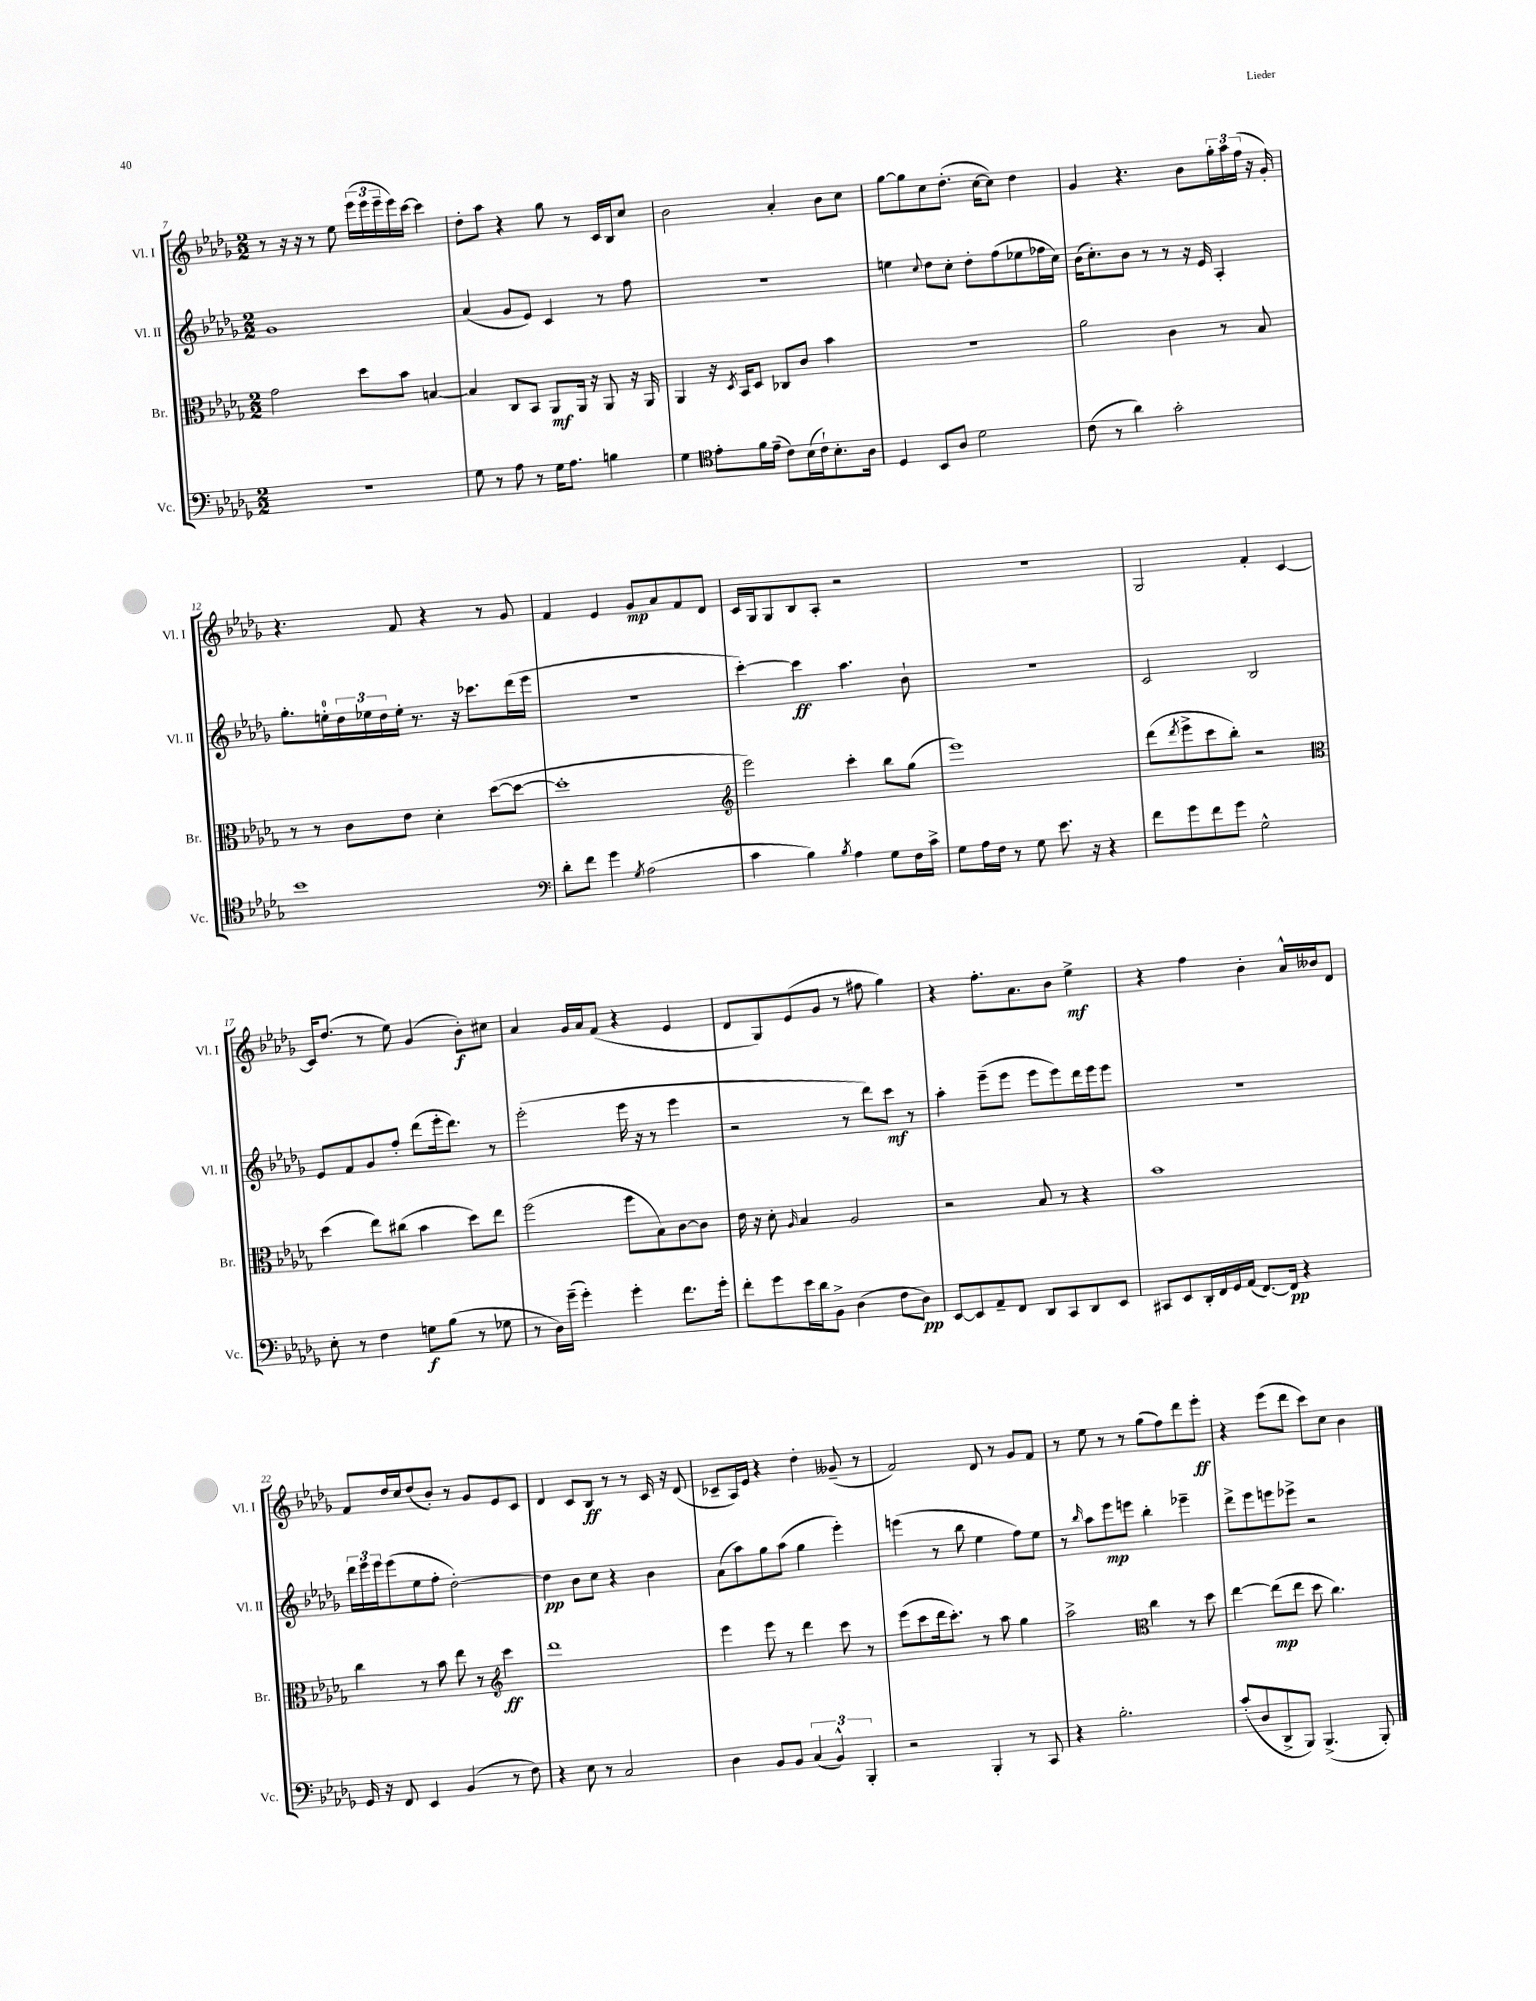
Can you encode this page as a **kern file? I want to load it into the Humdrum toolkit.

**kern	**kern	**kern	**kern
*staff4	*staff3	*staff2	*staff1
*clefF4	*clefC3	*clefG2	*clefG2
*k[b-e-a-d-g-]	*k[b-e-a-d-g-]	*k[b-e-a-d-g-]	*k[b-e-a-d-g-]
*M2/2	*M2/2	*M2/2	*M2/2
1r	2g-\	1g-	8r
.	.	.	16r
.	.	.	16r
.	.	.	8r
.	.	.	8ee-\
.	8dd-\L	.	(24eee-\LL
.	.	.	24eee-\
.	.	.	24eee-~\
.	8b-\J	.	16eee-\)
.	.	.	[16ccc\JJ
.	[4B/	.	4ccc\]
=	=	=	=
8G-\	4B/]	(4a-/	8dd-'\L
8r	.	.	8aa-\J
8A-\	8C/L	8g-/L	4r
8r	8BB-/J	8e-/J)	.
16G-\LK	8AA-/L	4c/	8gg-\
8.A-\J	.	.	.
.	16AA-/Jk	.	8r
.	16r	.	.
4B\	8AA-/	8r	16c/LL
.	.	.	16B-/J
.	16r	8ff\	8cc/J
.	16AA-/	.	.
=	=	=	=
4G-\	4AA-/	1r	2b-\
*clefC4	*	*	*
8e-'\L	16r	.	.
.	8qD-/	.	.
.	16BB-/LK	.	.
16f\L	8D-/J	.	.
(16e-~\JJ	.	.	.
8c\L)	8C-/L	.	4a-'/
(16B-\L	8c/J	.	.
16c`\J)	.	.	.
8.B-'\	4b-\	.	8b-\L
.	.	.	8cc\J
16A-\Jk	.	.	.
=	=	=	=
4D-/	1r	4ee\	[8gg-\L
.	.	.	8gg-\]
.	.	8qqcc/	.
8BB-/L	.	8dd-\L	8cc\
8A-/J	.	8cc'\J	(8.dd-'\J
2d-\	.	8dd-'\L	.
.	.	.	[16cc\LK
.	.	(8ff\	8cc\]J)
.	.	8ee-\	4dd-\
.	.	16ff-\L	.
.	.	16cc\JJ)	.
=	=	=	=
(8c\	2a-\	(16b-\LK	4g-/
.	.	8.cc'\)	.
8r	.	.	.
4a-\)	.	8b-\J	4.r
.	.	8r	.
2g-'\	4c\	8r	.
.	.	16r	8b-\L
.	.	16e-/	.
.	8r	4A-'/	24gg-'\L
.	.	.	24aa-\
.	.	.	(24ff\JJ
.	8B-/	.	16r
.	.	.	16g-'/)
=	=	=	=
1b-	8r	8.gg-'\L	4.r
.	8r	.	.
.	.	16ee'\L	.
.	8c\L	24dd-\	.
.	.	24ee-\	.
.	.	24dd-\	.
.	8e-\J	16ee-'\JJ	8f/
.	.	8.r	.
.	4d-'\	.	4r
.	.	16r	.
.	.	8.ccc-\L	.
.	([8dd-\L	.	8r
.	8dd-\_J	(16ddd-\L	8g-/
.	.	16eee-\JJ	.
=	=	=	=
*clefF4	*	*	*
8d-'\L	1dd-']	1r	4f/
8f\J	.	.	.
4g-\	.	.	4e-/
8qG-/	.	.	.
(2A-\	.	.	8g-/L
.	.	.	8a-/
.	.	.	8f/
.	.	.	8d-/J
=	=	=	=
*	*clefG2	*	*
4c\	2eee-\)	[4ccc'\)	16c/LL
.	.	.	16G-/J
.	.	.	8G-/
4B-\)	.	4ccc\]	8B-/
.	.	.	8A-'/J
8qB-/	.	.	.
4A-\	4ccc'\	4.aa-\	2r
8G-\L	8bb-\L	.	.
16F\L	(8gg-\J	8b-`\	.
16c^\JJ	.	.	.
=	=	=	=
8G-\L	1eee-)	1r	1r
16A-\L	.	.	.
16F\JJ	.	.	.
8r	.	.	.
8G-\	.	.	.
8.e-\	.	.	.
16r	.	.	.
4r	.	.	.
=	=	=	=
8f\L	(8ddd-\L	2c/	2G-/
.	8qddd-/	.	.
8g-\	8eee-^\	.	.
8f\	8ccc\	.	.
8g-\J	8bb-'\J)	.	.
2G-^^\	2r	2B-/	4f'/
.	.	.	[4c/
=	=	=	=
*	*clefC3	*	*
8E-'\	(4dd-\	8e-/L	16c/]LK
.	.	.	(8.dd-/J
8r	.	8f/	.
4F\	8ee-\L)	8g-/	8r
.	(8cc#\J	8ff'/J	8ee-\)
8G\L	4b-\	(8ddd-\L	(4g-/
(8B-\J	.	16eee-'\k	.
.	.	8.ddd-\J)	.
8r	8dd-\L)	.	8b-'\L)
8G-\	8ee-\J	8r	8cc#\J
=	=	=	=
8r	(2ff\	(2eee-'\	4a-/
16D-\LL)	.	.	.
(16g-~\JJ	.	.	.
4g-'\)	.	.	16g-/LL
.	.	.	16a-/J
.	.	.	(8f/J
4g-'\	8ff\L	16eee-\	4r
.	.	16r	.
.	8B-\)	8r	.
8.f\L	[8c\	4eee-\	4e-/
.	8c\]J	.	.
16g-'\Jk	.	.	.
=	=	=	=
8f'\L	16e-\	2r	8d-/L
.	16r	.	.
8g-\	8d-'\	.	8G-/)
.	16qqA-/	.	.
16e-\L	4B-/	.	(8e-/
16d-\J	.	.	.
8BB-^\J	.	.	8g-/J
(4D-\	2A-/	8r	8r
.	.	8ddd-\L)	8ff#\
8F\L	.	8ccc\J	4gg-\)
8D-\J)	.	8r	.
=	=	=	=
[8EE-/L	2r	4aa-'\	4r
8EE-/]	.	.	.
8AA-~/	.	(8eee-~\L	8.ff'\L
8FF/J	.	8eee-\J	.
.	.	.	8.a-\
8DD-/L	8B-/	8eee-\L	.
8CC/	8r	8eee-\)	8b-\J
8DD-/	4r	16ddd-\L	4ee-^\
.	.	16eee-\J	.
8EE-/J	.	8eee-\J	.
=	=	=	=
8CC#/L	1b-	1r	4r
8EE-/	.	.	.
16DD-'/L	.	.	4ff\
16FF/	.	.	.
16GG-/	.	.	.
(16AA-/JJ	.	.	.
[8.FF/L)	.	.	4b-'\
16FF/]Jk	.	.	.
4r	.	.	16a-^^/LL
.	.	.	16b--/J
.	.	.	8d-/J
=	=	=	=
16GG-/	4cc\	24ddd-\LL	8f/L
.	.	24eee-\	.
16r	.	.	.
.	.	24eee-\J	.
8FF/	.	(8eee-\	16dd-/L
.	.	.	16cc/J
4EE-/	8r	8ee-\	(8dd-/
.	8b-\	8ff'\J	8b-'/J)
(4BB-/	8ee-\	[2dd-'\)	8r
.	8r	.	8g-/L
*	*clefG2	*	*
8r	4ccc\	.	8e-/
8F\)	.	.	8c/J
=	=	=	=
4r	1ddd-	4dd-\]	4d-/
8E-\	.	8b-\L	8c/L
8r	.	8cc\J	8B-/J
2C/	.	4r	8r
.	.	.	8r
.	.	4b-\	16c/
.	.	.	16r
.	.	.	(8d-/
=	=	=	=
4D-\	4eee-\	(8a-\L	8c-~/L
.	.	8aa-\)	16A-/L)
.	.	.	16e-/JJ
8BB-/L	8eee-\	8gg-\	4r
8BB-/J	8r	(8aa-\J	.
(6C/	4ddd-\	4gg-\	4dd-'\
6BB-^^/)	.	.	.
.	8ccc\	4eee-'\)	(8g--~/
6BBB-'/	.	.	.
.	8r	.	8r
=	=	=	=
2r	(8eee-\L	(4eee\	2f/)
.	8ccc\	.	.
.	16ddd-\k	8r	.
.	8.ccc'\J)	.	.
.	.	8bb-\	.
4BBB-'/	8r	4ee-\	8d-/
.	8aa-\	.	8r
8r	4gg-\	8ff\L)	8g-/L
8CC/	.	8ee-\J	8f/J
=	=	=	=
4r	2aa-^\	8r	8r
.	.	16qqbb-/	.
.	.	8aa-\L	8ee-\
2.B-'\	.	8eee-\	8r
.	.	8eee\J	8r
*	*clefC3	*	*
.	4cc\	4bb-'\	(8gg-\L
.	.	.	8ff\)
.	8r	4eee-~\	8ddd-\
.	8dd-\	.	8eee-'\J
=	=	=	=
(8c'/L	[4ee-\	8ddd-^\L	4r
8D-/	.	8eee-\	.
8DD-^/	(8ee-\]L	8eee\	(8eee-\L
8BBB-/J)	8ee-\J	8eee-^\J	8ddd-\J
(4.BBB-^/	8dd-\	2r	8ccc\L)
.	4.cc\)	.	8cc\J
.	.	.	4b-\
8BBB-'/)	.	.	.
==	==	==	==
*-	*-	*-	*-
